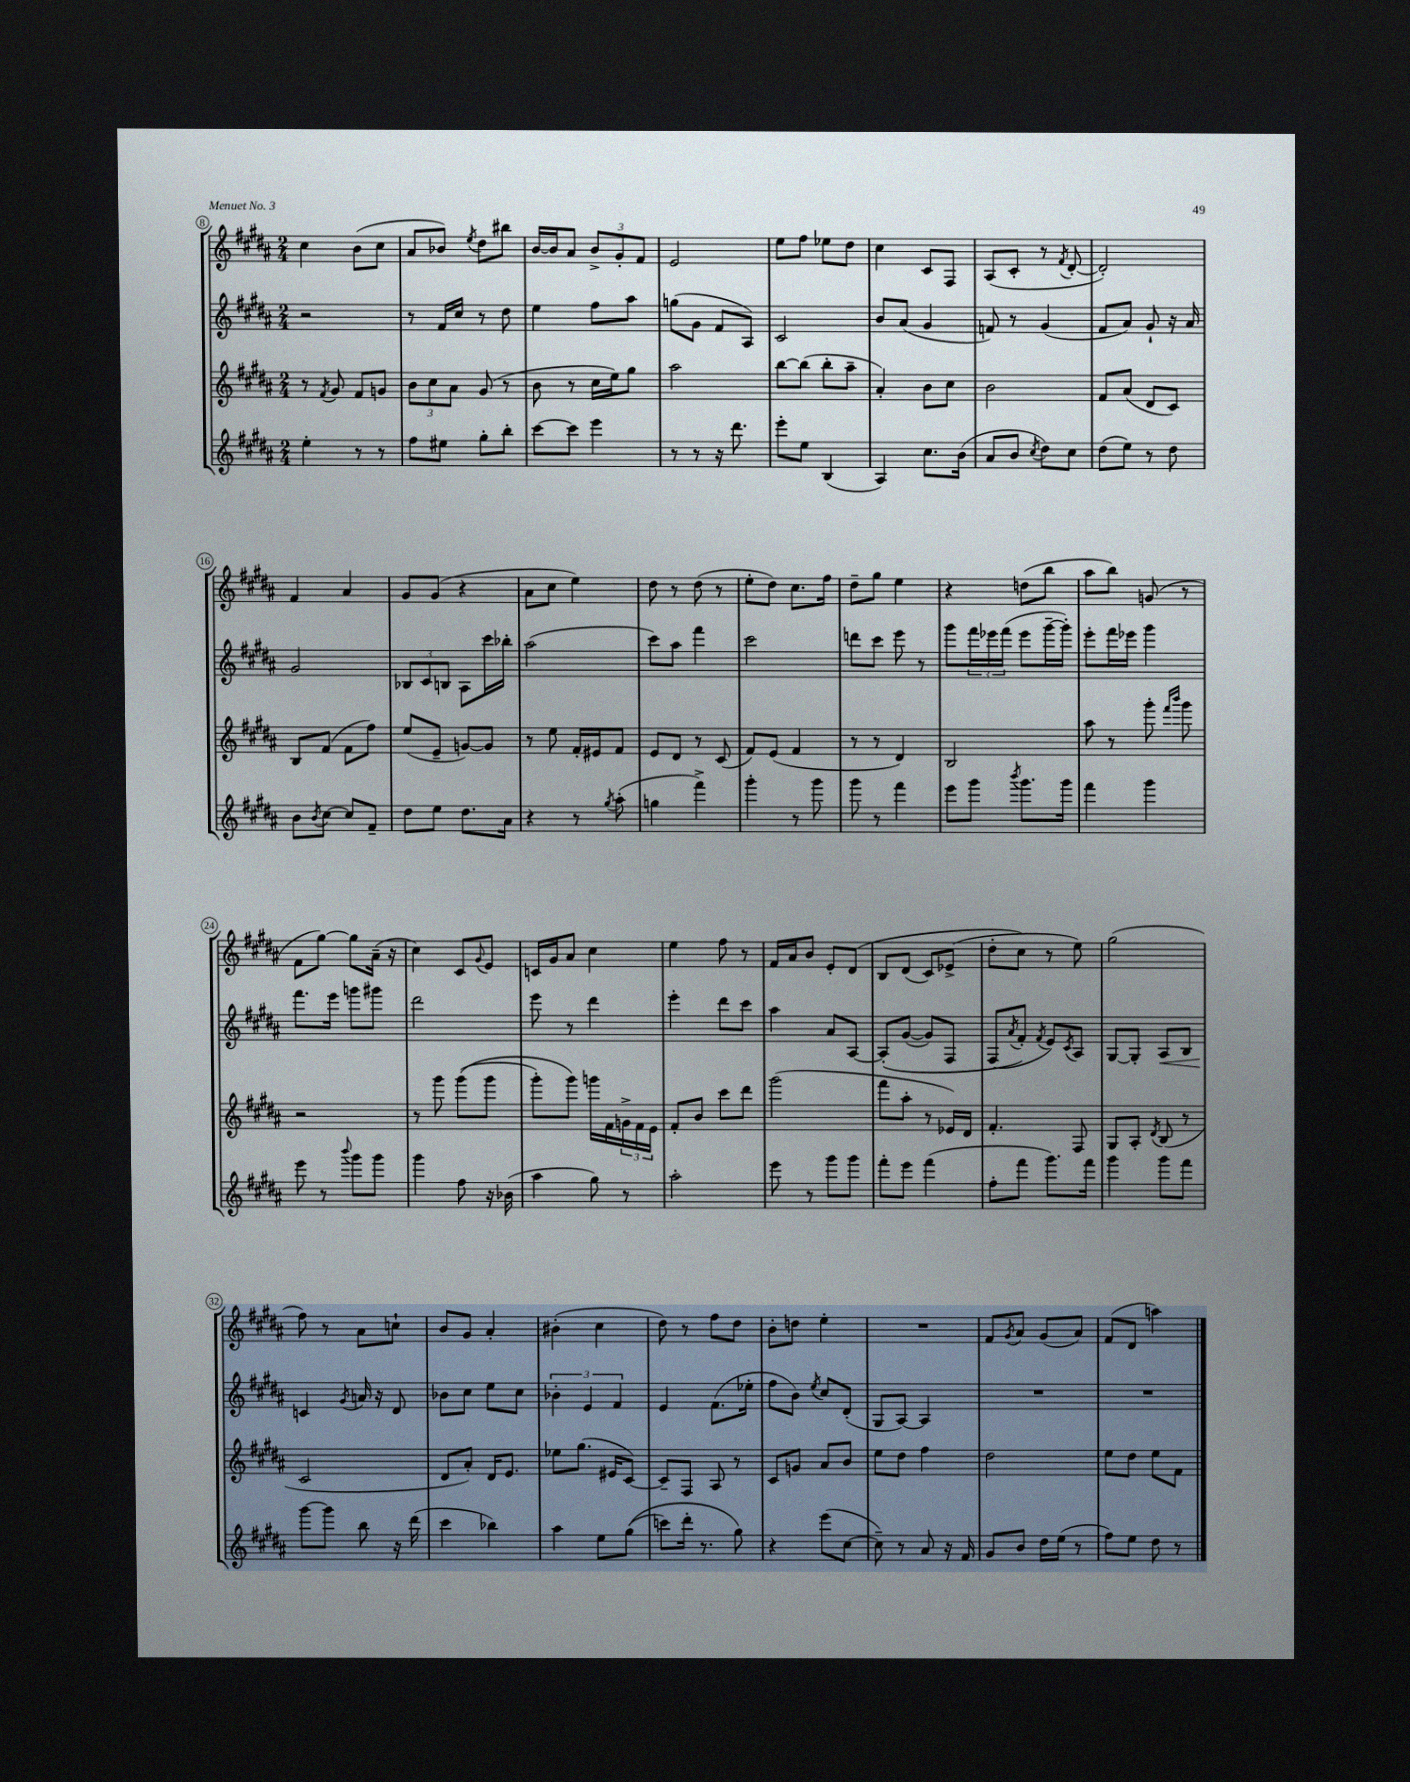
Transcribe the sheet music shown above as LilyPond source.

<<
\new StaffGroup <<
\new Staff = "s0" {
    \clef treble \key b \major \numericTimeSignature \time 2/4
    cis''4 b'8( cis''8 |
    ais'8 bes'8) \acciaccatura { e''8 } dis''8 bis''8 |
    b'16~ b'16 ais'8 \tuplet 3/2 { b'8-> gis'8-. fis'8 } |
    e'2 |
    e''8 fis''8 ees''8 dis''8 |
    cis''4 cis'8 fis8 |
    ais8( cis'8-. r8 \acciaccatura { fis'8 } dis'8~-. |
    dis'2-.) |
    fis'4 ais'4 |
    gis'8 gis'8( r4 |
    ais'8 cis''8 e''4) |
    dis''8 r8 dis''8( r8 |
    e''8-. dis''8) cis''8. fis''16 |
    dis''8-- gis''8 e''4 |
    r4 d''8( b''8 |
    ais''8 b''8) g'8( r8 |
    fis'8 gis''8~) gis''8 ais'16--( r16 |
    cis''4) cis'8 \appoggiatura { gis'8 } e'8 |
    c'16 gis'16 ais'8 cis''4 |
    e''4 fis''8 r8 |
    fis'16 ais'16 b'8 e'8-. dis'8\( |
    b8 dis'8( cis'8) ees'8->( |
    dis''8-. cis''8\) r8 e''8) |
    gis''2( |
    fis''8) r8 ais'8 c''8-! |
    b'8 gis'8 ais'4-. |
    bis'4-.( cis''4 |
    dis''8) r8 fis''8 dis''8 |
    b'8-. d''8 e''4-. |
    R2 |
    fis'8 \acciaccatura { gis'8 } ais'8 gis'8( ais'8) |
    fis'8( dis'8 a''4) \bar "|." |
}
\new Staff = "s1" {
    \clef treble \key b \major \numericTimeSignature \time 2/4
    r2 |
    r8 fis'16 cis''16 r8 dis''8 |
    e''4 fis''8 ais''8 |
    g''8( gis'8 fis'8 ais8) |
    cis'2 |
    b'8 ais'8( gis'4 |
    f'8) r8 gis'4( |
    fis'8 ais'8) gis'8-! r16 ais'16 |
    gis'2 |
    \tuplet 3/2 { bes8 cis'8 b8 } ais8 cis'''16 bes''16-. |
    ais''2( |
    cis'''8) ais''8 fis'''4 |
    cis'''2 |
    d'''8 cis'''8 e'''8 r8 |
    gis'''8 \tuplet 3/2 { fis'''16 ees'''16 fis'''16( } ees'''8 gis'''16~-- gis'''16-.) |
    e'''8-. fis'''16 ees'''16 gis'''4 |
    fis'''8. e'''16 g'''8 gis'''8 |
    dis'''2 |
    e'''8 r8 dis'''4 |
    e'''4-. dis'''8 cis'''8 |
    ais''4 ais'8 ais8~ |
    ais8-.\( gis'8~( gis'8) fis8 |
    fis8( \acciaccatura { ais'8 } fis'8-.\) \acciaccatura { fis'8 } e'8) \acciaccatura { cis'8 } ais8 |
    gis8~ gis8-. ais8\< b8 |
    c'4\! \acciaccatura { gis'8 } a'16 r16 dis'8 |
    bes'8 cis''8 e''8 cis''8 |
    \tuplet 3/2 { bes'4-. e'4 fis'4 } |
    e'4 fis'8.( ees''16-. |
    fis''8 b'8) \acciaccatura { e''8 } cis''8 dis'8-.( |
    gis8 ais8~) ais4 |
    R2 |
    R2 \bar "|." |
}
\new Staff = "s2" {
    \clef treble \key b \major \numericTimeSignature \time 2/4
    r8 \acciaccatura { fis'8 } gis'8 fis'8 g'8 |
    \tuplet 3/2 { b'8 cis''8 ais'8 } gis'8( r8 |
    b'8 r8 cis''16 e''16) gis''8 |
    ais''2 |
    b''8~ b''8( b''8-. ais''8-- |
    ais'4-.) b'8 cis''8 |
    b'2 |
    fis'8 ais'8( dis'8 cis'8) |
    b8 fis'8( fis'8 fis''8) |
    e''8( e'8-- g'8~) g'8 |
    r8 e''8 fis'16-. eis'16 fis'8 |
    e'8 dis'8 r8 cis'8( |
    fis'8) e'8( fis'4 |
    r8 r8 dis'4) |
    b2 |
    ais''8 r8 gis'''8-. \grace { fis'''16 b'''16 } gis'''8 |
    r2 |
    r8 gis'''8 gis'''8(\( gis'''8 |
    gis'''8-.) gis'''8\) g'''16 fis'16 \tuplet 3/2 { g'16-> fis'16 e'16 } |
    fis'8-. b'8 cis'''8 dis'''8 |
    gis'''2( |
    fis'''8 ais''8-. r8 ees'16) dis'16 |
    fis'4.-. fis8 |
    gis8 ais8-. \acciaccatura { dis'8 } b8( r8 |
    cis'2 |
    dis'8 ais'8-.) dis'16 e'8. |
    ees''8 gis''8.( eis'16 cis'8~) |
    cis'8-- fis8 ais8 r8 |
    cis'8 g'8 ais'8 b'8 |
    e''8 dis''8 fis''4 |
    dis''2 |
    e''8 dis''8 e''8 fis'8 \bar "|." |
}
\new Staff = "s3" {
    \clef treble \key b \major \numericTimeSignature \time 2/4
    e''4-. r8 r8 |
    fis''8 eis''8 gis''8-. b''8-. |
    cis'''8~ cis'''8 e'''4 |
    r8 r8 r16 dis'''8. |
    e'''8-. e''8 b4( |
    ais4) cis''8. b'16( |
    ais'8 b'8 \acciaccatura { cis''8 } dis''8) cis''8 |
    dis''8( e''8) r8 dis''8 |
    b'8 \acciaccatura { b'8 } cis''8~ cis''8 fis'8-- |
    dis''8 e''8 dis''8. ais'16 |
    r4 r8 \acciaccatura { gis''8 } ais''8-.( |
    g''4 fis'''4->) |
    gis'''4-. r8 gis'''8 |
    gis'''8 r8 fis'''4 |
    e'''8 gis'''8 \acciaccatura { b'''8 } gis'''8. gis'''16 |
    fis'''4 gis'''4 |
    e'''8 r8 \appoggiatura { b'''8 } gis'''8 gis'''8 |
    gis'''4 fis''8 r16 bes'16( |
    ais''4 gis''8) r8 |
    ais''2-. |
    e'''8 r8 gis'''8 gis'''8 |
    fis'''8-. e'''8 fis'''4( |
    fis''8-. fis'''8 gis'''8.) fis'''16 |
    gis'''4 gis'''8 fis'''8 |
    gis'''8~ gis'''8 b''8 r16 dis'''16( |
    cis'''4 bes''4) |
    ais''4 e''8 gis''8(\( |
    c'''8) dis'''16-. r8. gis''8\) |
    r4 e'''8( cis''8~ |
    cis''8--) r8 ais'8 r16 fis'16 |
    gis'8 b'8 dis''16 e''16( r8 |
    fis''8) e''8 dis''8 r8 \bar "|." |
}
>>
>>
\layout { \context { \Score currentBarNumber = #8 \override BarNumber.stencil = #(make-stencil-circler 0.1 0.3 ly:text-interface::print) } }
